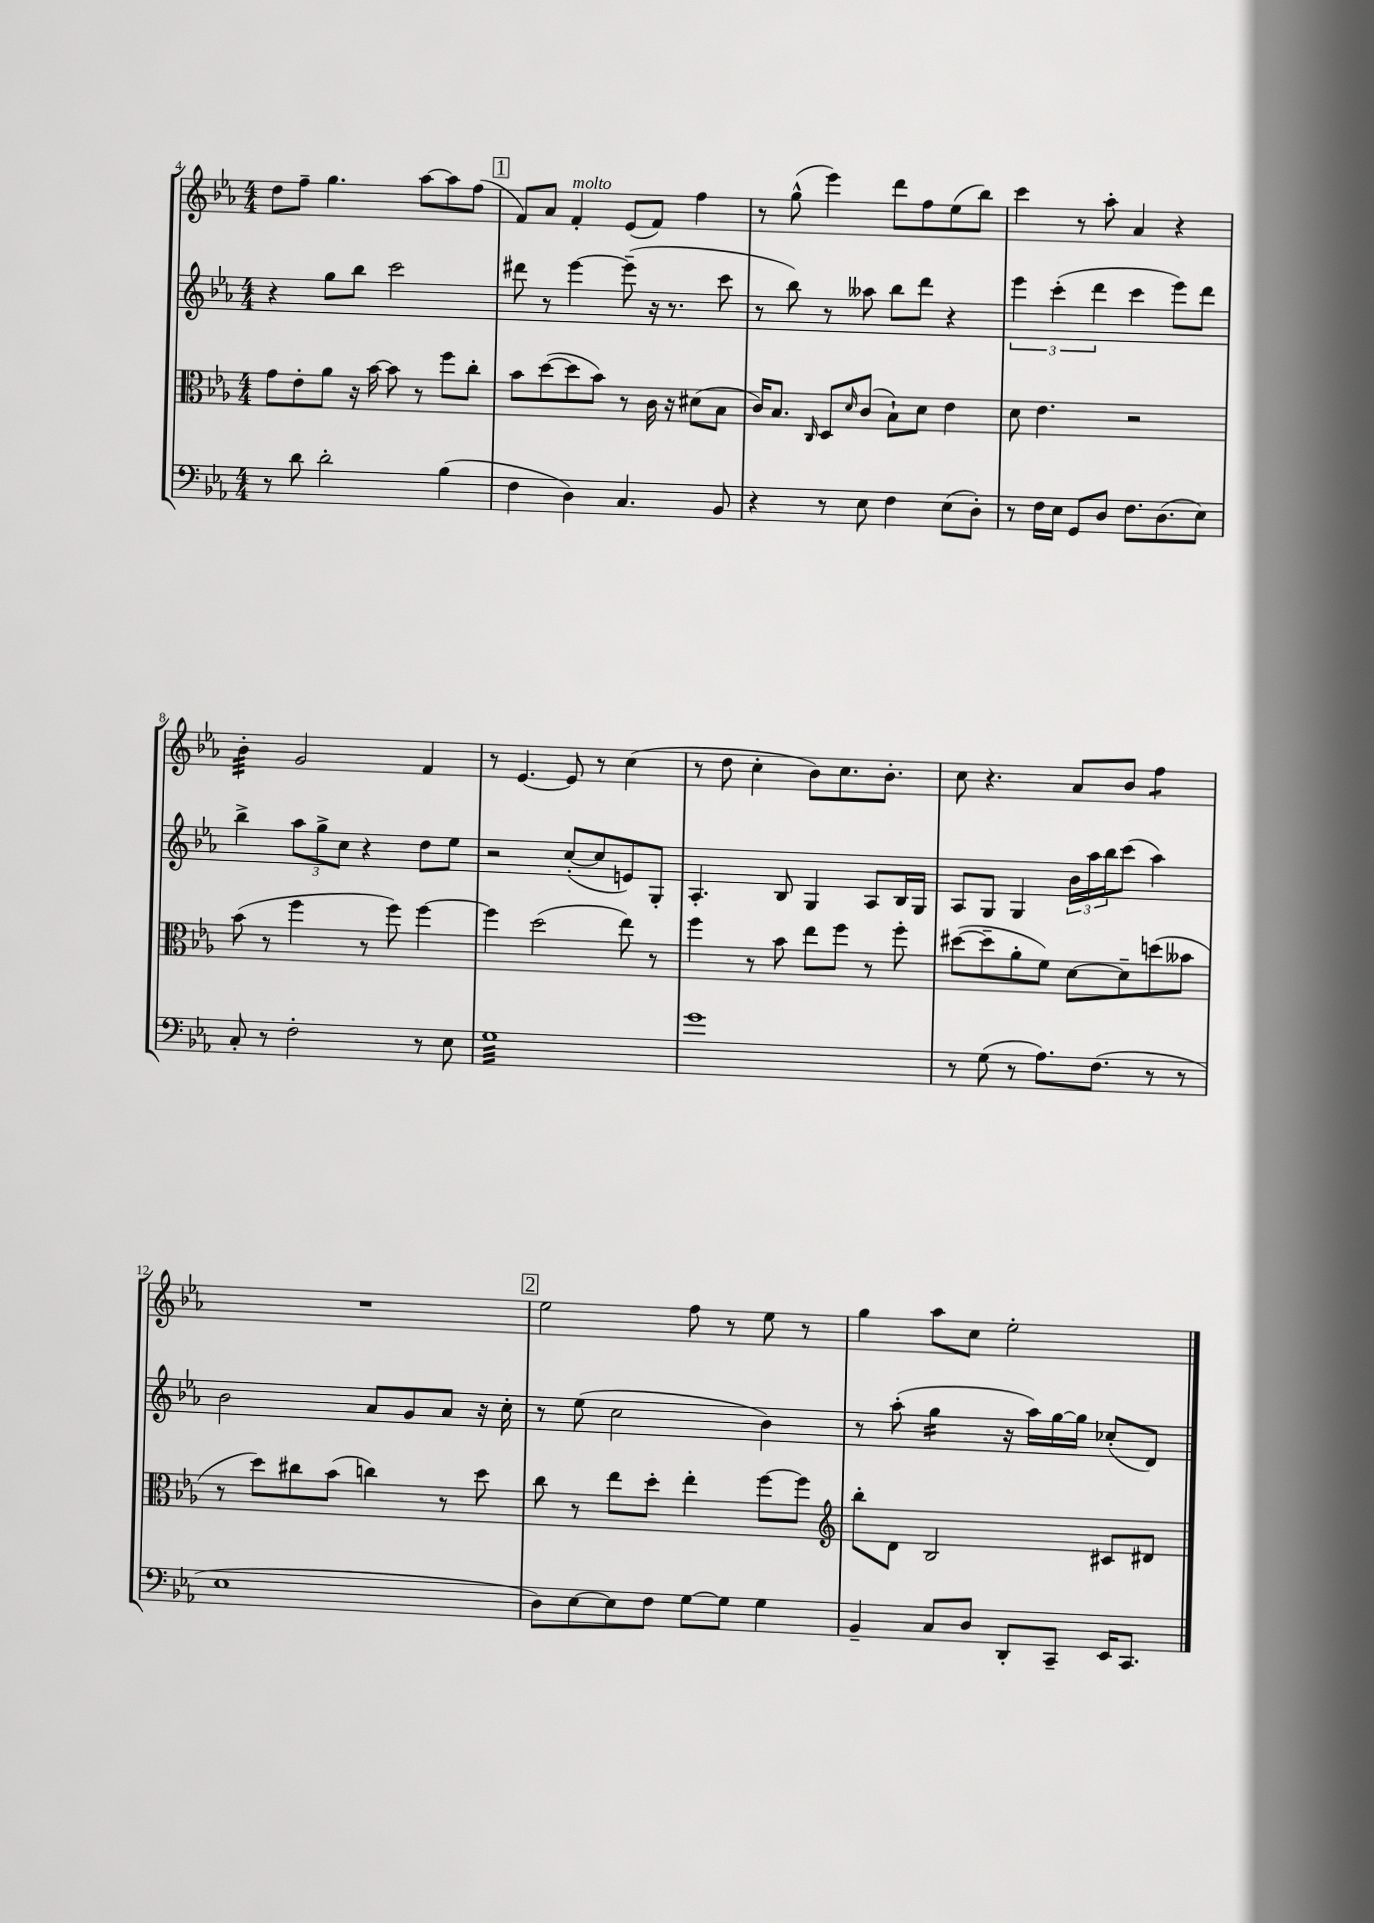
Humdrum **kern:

**kern	**kern	**kern	**kern
*staff4	*staff3	*staff2	*staff1
*clefF4	*clefC3	*clefG2	*clefG2
*k[b-e-a-]	*k[b-e-a-]	*k[b-e-a-]	*k[b-e-a-]
*M4/4	*M4/4	*M4/4	*M4/4
8r	8g	4r	8dd
8d	8e-'	.	8ff~
2d'	8a-	8gg	4.gg
.	16r	8bb-	.
.	[16b-	.	.
.	8b-]	2ccc	.
.	8r	.	[8aa-
(4B-	8ff	.	8aa-]
.	8cc'	.	(8ff
=	=	=	=
4F	8b-	8ddd#	8f)
.	([8dd	8r	8a-
4D)	8dd]	[4eee-	4f'
.	8b-)	.	.
4.C	8r	(8eee-~]	(8e-
.	16c	16r	8f)
.	16r	8.r	.
.	(8d#	.	4ff
8BB-	8B-	8ccc	.
=	=	=	=
4r	16c)	8r	8r
.	8.B-	.	.
.	.	8bb-)	(8gg^^
.	16qqC	.	.
8r	8D	8r	4eee-)
.	16qqd	.	.
8E-	(8c	8aa--	.
4F	8B-`)	8bb-	8ddd
.	8d	8ddd	8ff
(8E-	4e-	4r	(8ee-
8D')	.	.	8bb-)
=	=	=	=
8r	8d	6eee-	4ccc
16F	4.e-	.	.
.	.	(6ccc'	.
16E-	.	.	.
8GG	.	.	8r
.	.	6ddd	.
8D	.	.	8aa-'
8.F	2r	4ccc	4a-
(8.D	.	.	.
.	.	8eee-)	4r
8E-)	.	8ddd	.
=	=	=	=
8C'	(8b-	4bb-^	4b-'
8r	8r	.	.
2F'	4ff	12aa-	2g
.	.	12gg^	.
.	.	12cc	.
.	8r	4r	.
.	8ff)	.	.
8r	[4ff	8dd	4f
8E-	.	8ee-	.
=	=	=	=
1G	4ff]	2r	8r
.	.	.	[4.e-
.	(2dd	.	.
.	.	([8cc'	8e-]
.	.	8cc]	8r
.	8ee-)	8e)	(4cc
.	8r	8G'	.
=	=	=	=
1g	4ff	4.A-'	8r
.	.	.	8dd
.	8r	.	4cc'
.	8b-	8B-	.
.	8ee-	4G	8b-)
.	8ff	.	8.cc
.	8r	8A-	.
.	.	.	8.b-'
.	8ff'	16B-	.
.	.	16G	.
=	=	=	=
8r	([8dd#	8A-	8cc
(8G	8dd#~]	8G	4.r
8r	8a-'	4G	.
8.A-)	8f)	.	.
.	[8d	24b-	8a-
.	.	24aa-	.
(8.F	.	.	.
.	.	24bb-	.
.	8d~]	(8ccc	8b-
8r	(8dd	4aa-)	4ff
8r	8b--	.	.
=	=	=	=
1E-	8r	2b-	1r
.	8dd)	.	.
.	8cc#	.	.
.	(8b-	.	.
.	4cc)	8a-	.
.	.	8g	.
.	8r	8a-	.
.	8dd	16r	.
.	.	16cc'	.
=	=	=	=
8D)	8cc	8r	2ee-
[8E-	8r	(8ee-	.
8E-]	8ee-	2cc	.
8F	8dd'	.	.
[8G	4ee-'	.	8ff
8G]	.	.	8r
4G	[8ff	4b-)	8ee-
.	8ff]	.	8r
=	=	=	=
*	*clefG2	*	*
4BB-~	8bb-'	8r	4gg
.	8d	(8aa-'	.
8C	2B-	4gg	8aa-
8D	.	.	8cc
8DD'	.	16r	2ee-'
.	.	16aa-)	.
8CC~	.	[16gg	.
.	.	16gg]	.
16EE-	8c#	(8cc-'	.
8.CC	.	.	.
.	8d#	8d)	.
==	==	==	==
*-	*-	*-	*-
